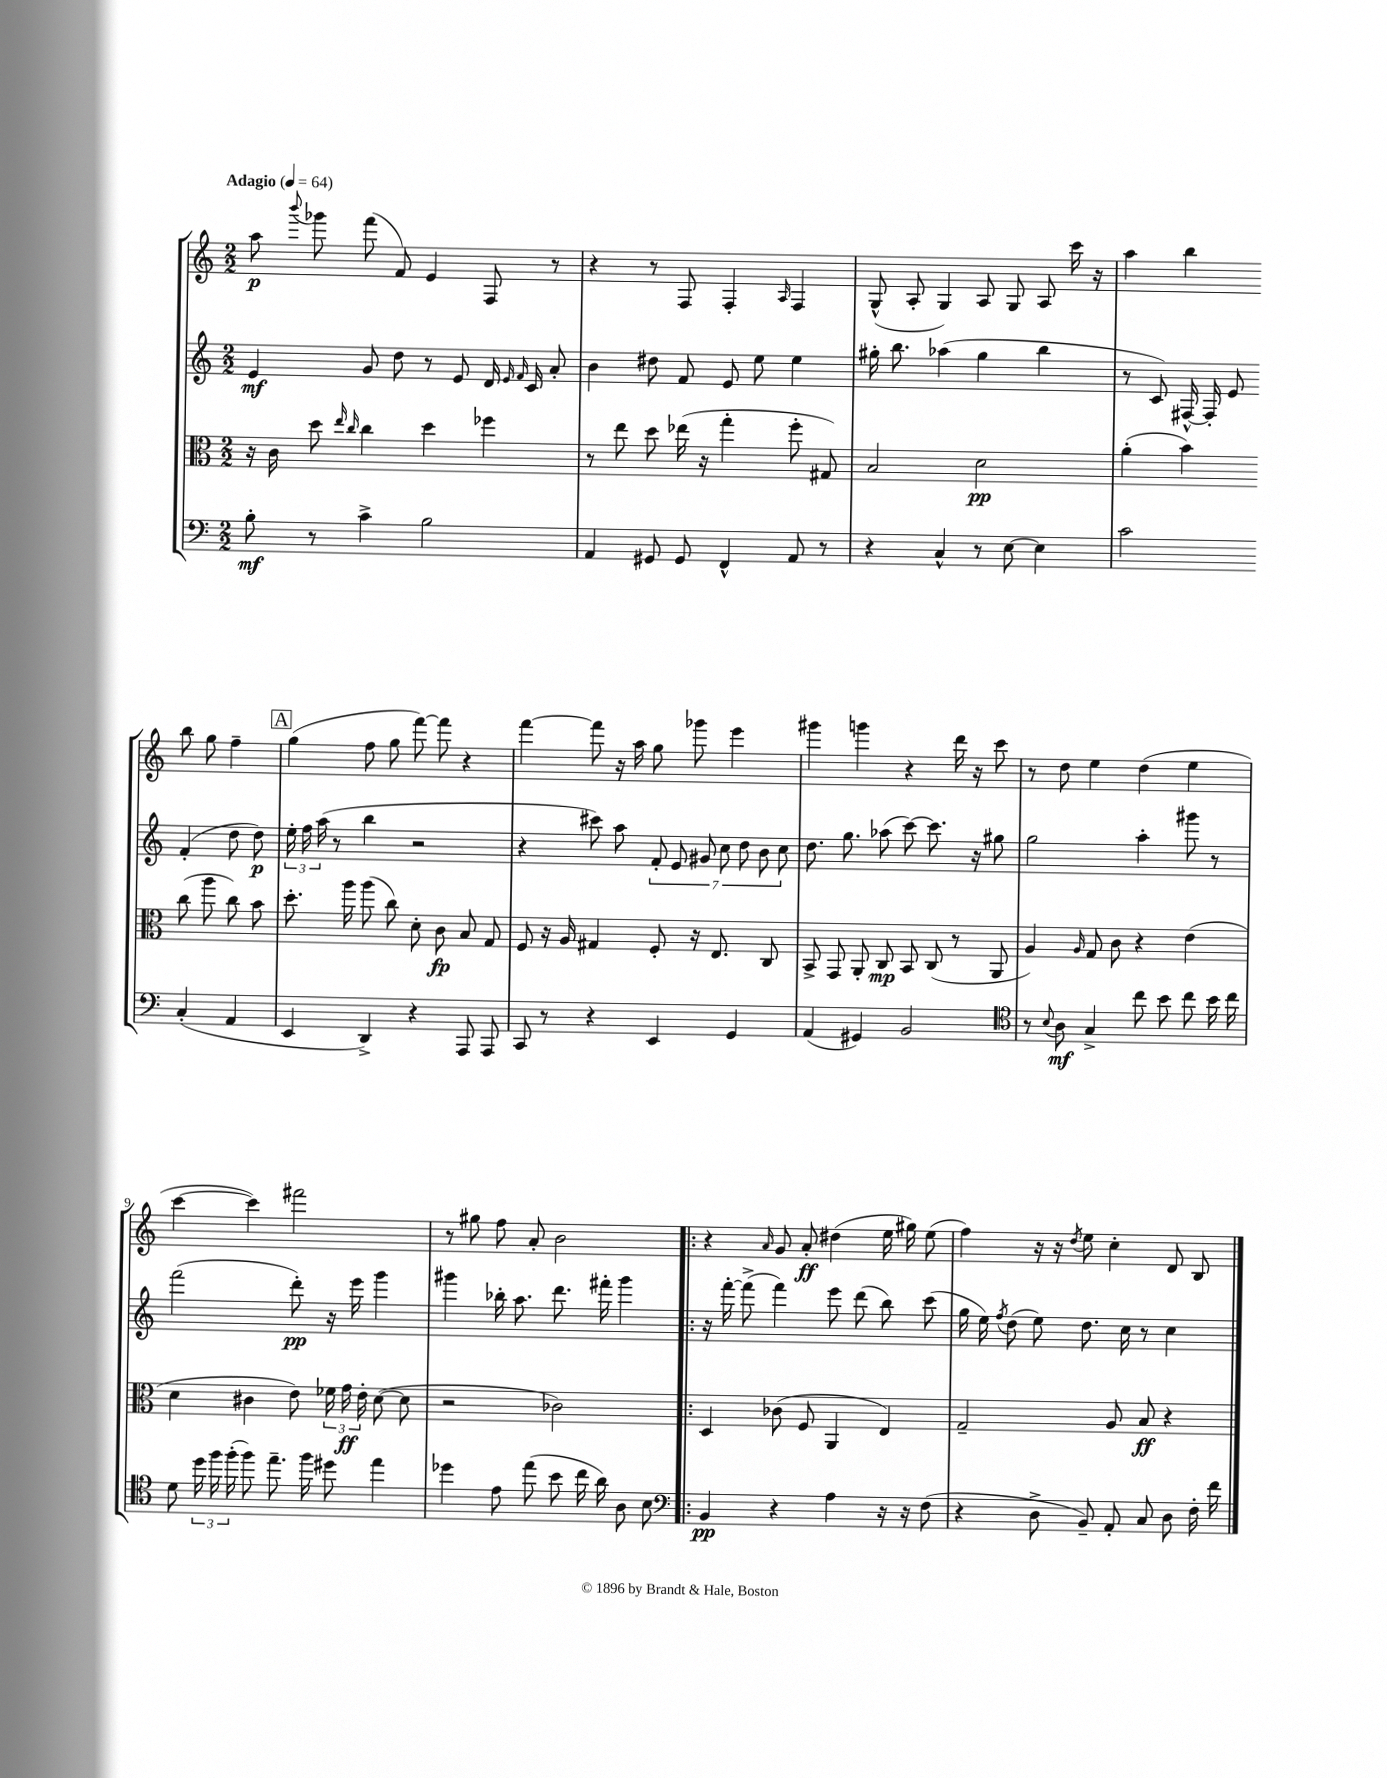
<<
\new StaffGroup <<
\new Staff = "s0" {
    \clef treble \key c \major \numericTimeSignature \time 2/2 \tempo "Adagio" 4 = 64
    \autoBeamOff a''8\p \appoggiatura { b'''8 } ges'''8 f'''8( f'8) e'4 f8 r8 |
    r4 r8 f8 f4-. \grace { a16 } f4 |
    g8-^( a8-. g4) a8 g8 a8 c'''16 r16 |
    a''4 b''4 b''8 g''8 f''4-- |
    \mark \markup { \box "A" } g''4( f''8 g''8 f'''8~) f'''8 r4 |
    f'''4~ f'''8 r16 a''16 g''8 ges'''8 e'''4 |
    gis'''4 g'''4 r4 d'''16 r16 c'''8 |
    r8 d''8 e''4 d''4( e''4 |
    c'''4~ c'''4) fis'''2 |
    r8 gis''8 f''8 a'8-. b'2 |
    \bar ".|:" r4 \grace { a'16 } g'8 a'8-.\ff dis''4( e''16 gis''16) e''8( |
    f''4) r16 r16 \acciaccatura { d''8 } e''8 c''4-. d'8 b8 \bar "|." |
}
\new Staff = "s1" {
    \clef treble \key c \major \numericTimeSignature \time 2/2
    \autoBeamOff e'4\mf g'8 d''8 r8 e'8 d'16 \grace { e'16 f'16 } c'16 a'8-. |
    b'4 dis''8 f'8 e'8 e''8 e''4 |
    gis''16-. b''8. aes''4( gis''4 b''4 |
    r8 c'8) fis16~-^ fis16-. e'8 f'4-.( d''8 d''8\p) |
    \mark \markup { \box "A" } \tuplet 3/2 { e''16-. f''16 a''16( } r8 b''4 r2 |
    r4 cis'''8) a''8 \tuplet 7/4 { f'8-. e'8 gis'8 c''8 d''8 b'8 c''8 } |
    d''8. g''8. aes''8( c'''8~) c'''8. r16 gis''8 |
    g''2 a''4-. gis'''8 r8 |
    f'''2( d'''8-.\pp) r16 e'''16 g'''4 |
    gis'''4 bes''16-. a''8. d'''8. fis'''16-. gis'''4 |
    \bar ".|:" r16 f'''16~-. f'''8->( f'''4) e'''8 d'''8( b''8) c'''8( |
    g''16 e''16) \acciaccatura { f''8 } d''8( e''8) d''8. c''16 r8 c''4 \bar "|." |
}
\new Staff = "s2" {
    \clef alto \key c \major \numericTimeSignature \time 2/2
    \autoBeamOff r16 c'16 d''8 \grace { e''16 c''16 } c''4 d''4 fes''4 |
    r8 e''8 d''8 ees''16( r16 g''4-. f''8-. gis8) |
    b2 d'2\pp |
    a'4-.( b'4) c''8( a''8 c''8) b'8 |
    \mark \markup { \box "A" } d''8.-. a''16 a''8( c''8) d'8-. c'8\fp b8 g8 |
    f8 r16 a16 gis4 f8-. r16 e8. c8 |
    b,8-> g,8 a,8-. c8\mp b,8 c8( r8 a,8 |
    a4) \grace { a16 } g8 c'8 r4 e'4( |
    d'4 cis'4 e'8) \tuplet 3/2 { fes'16 g'16\ff e'16-. } d'8~( d'8 |
    r2 ces'2) |
    \bar ".|:" d4 ces'8( f8 a,4 e4) |
    g2-- a8 b8\ff r4 \bar "|." |
}
\new Staff = "s3" {
    \clef bass \key c \major \numericTimeSignature \time 2/2
    \autoBeamOff b8-.\mf r8 c'4-> b2 |
    a,4 gis,8 gis,8 f,4-^ a,8 r8 |
    r4 c4-^ r8 e8~ e4 |
    c'2 c4-.( a,4 |
    \mark \markup { \box "A" } e,4 d,4->) r4 a,,8 a,,8 |
    c,8 r8 r4 e,4 g,4 |
    a,4( gis,4) b,2 |
    \clef tenor r8 \appoggiatura { b8 } a8\mf g4-> c''8 b'8 c''8 b'16 c''16 |
    d'8 \tuplet 3/2 { d''16 f''16 f''16-.( } f''8) e''8.-- f''16 dis''8 e''4 |
    des''4 e'8 e''8( b'8 c''16 a'16) a8 b8 |
    \clef bass \bar ".|:" b,4\pp r4 a4 r16 r16 f8( |
    r4 d8-> b,8--) a,8-. c8 d8 f16-. f'16 \bar "|." |
}
>>
>>
